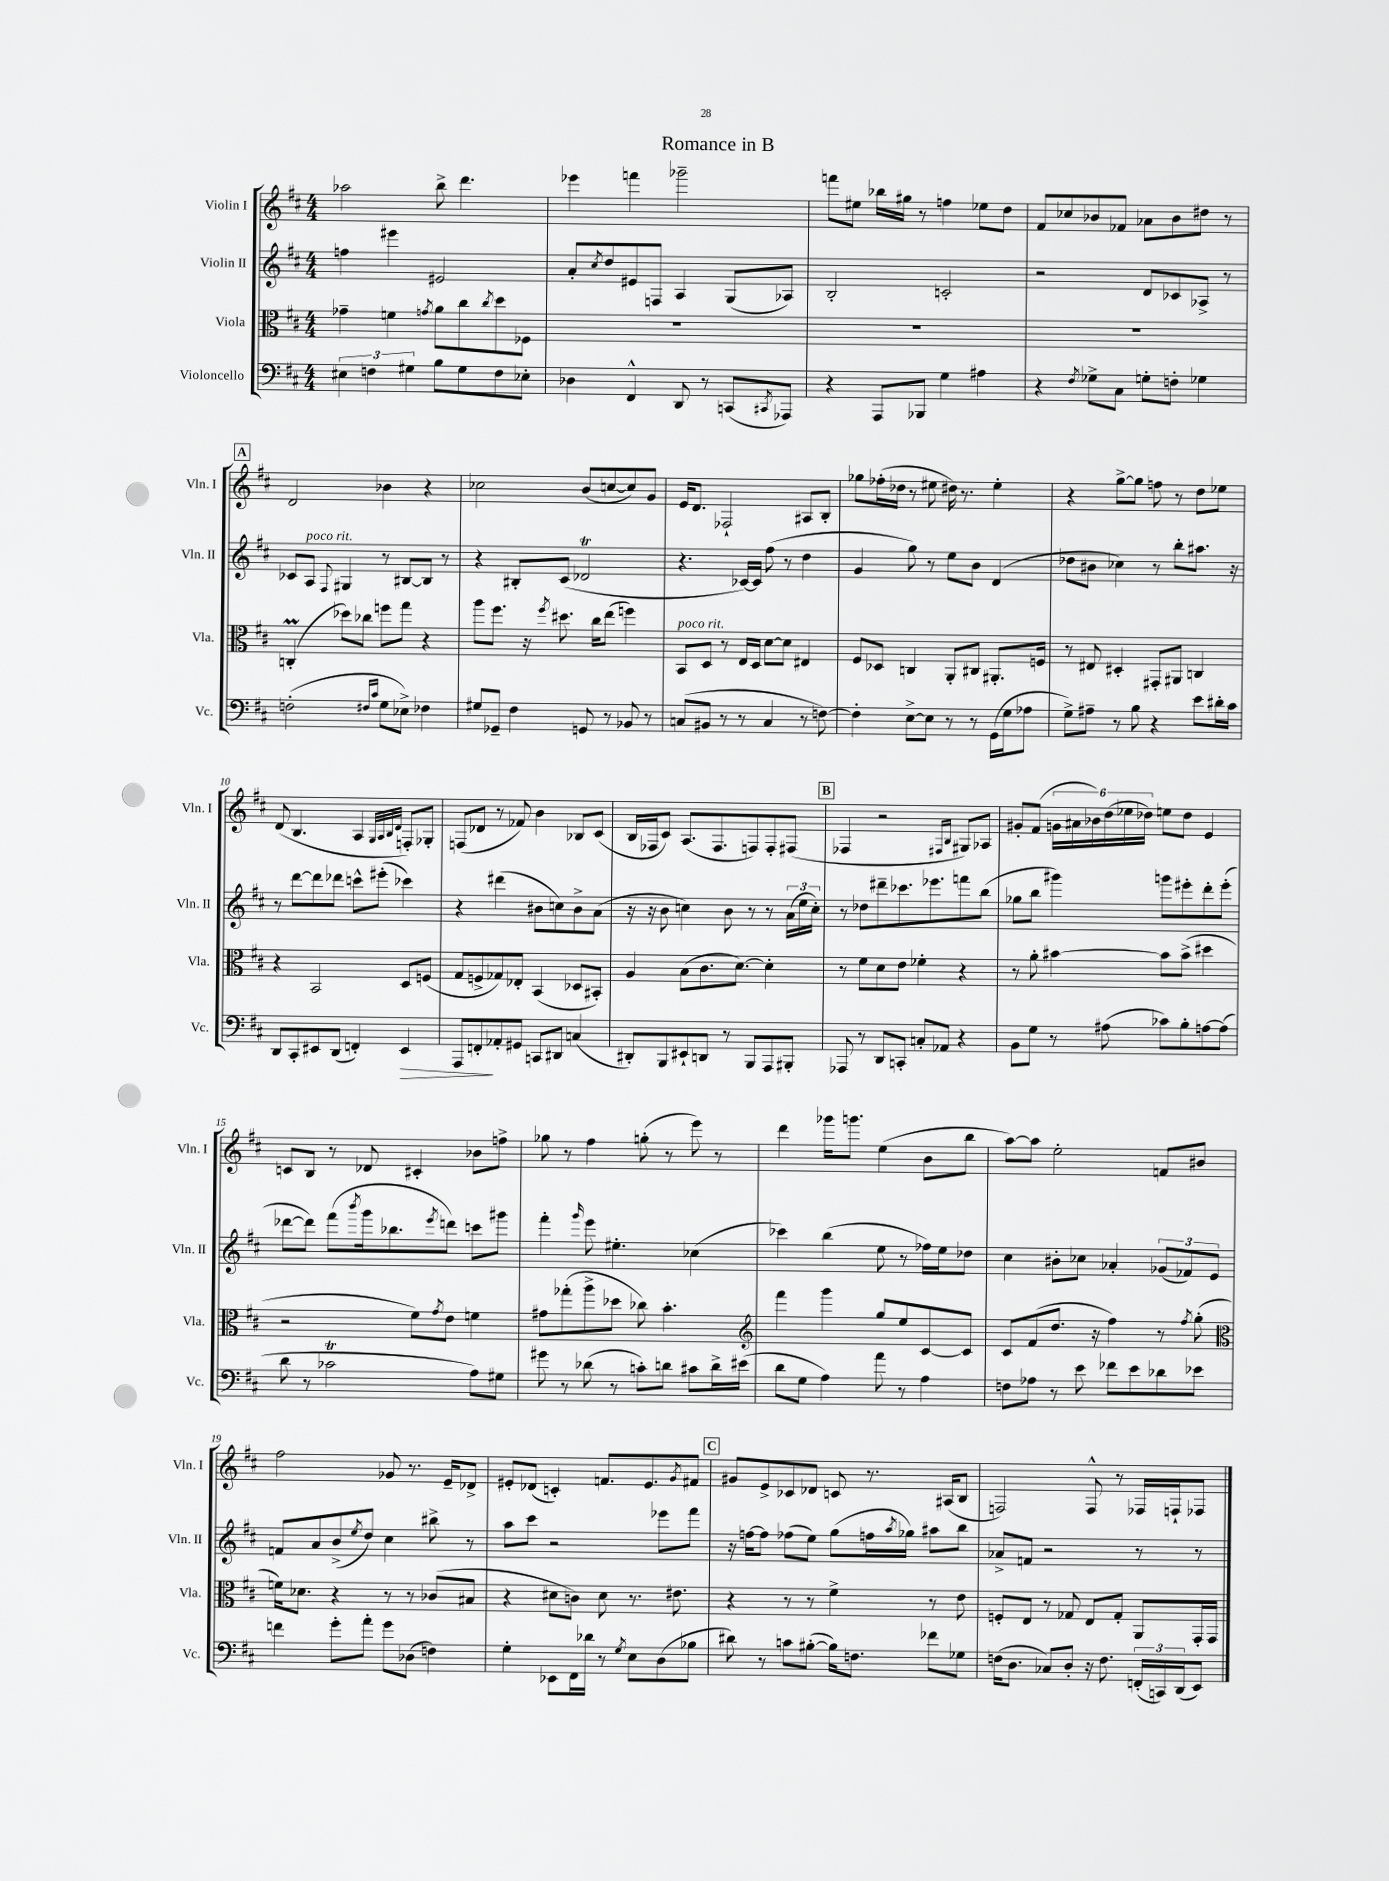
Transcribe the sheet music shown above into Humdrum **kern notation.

**kern	**dynam	**kern	**kern	**kern
*part4	*part4	*part3	*part2	*part1
*staff4	*staff4	*staff3	*staff2	*staff1
*I"Violoncello	*	*I"Viola	*I"Violin II	*I"Violin I
*I'Vc.	*	*I'Vla.	*I'Vln. II	*I'Vln. I
*clefF4	*	*clefC3	*clefG2	*clefG2
*k[f#c#]	*	*k[f#c#]	*k[f#c#]	*k[f#c#]
*M4/4	*	*M4/4	*M4/4	*M4/4
=1	=1	=1	=1	=1
6E#X\	.	4g-X~\	4ffn\	2aa-X\
6Fn\	.	.	.	.
.	.	4fn\	4eee#X\	.
6G#X\	.	.	.	.
.	.	8qgn/	.	.
8B\L	.	8a\L	2e#X/	8bb^\
8G#\	.	8cc#\	.	4.ddd\
.	.	8qcc#/	.	.
8F\	.	8dd\	.	.
8E-X'\J	.	8F-X\J	.	.
=2	=2	=2	=2	=2
4D-X\	.	1r	8a'/L	4eee-X\
.	.	.	8qcc#/	.
.	.	.	8dd/	.
4FF#^^/	.	.	8e#X/	4fffn\
.	.	.	8Fn/J	.
8DD/	.	.	4A/	2ggg-X~\
8r	.	.	.	.
(8CCn/L	.	.	(8G/L	.
8qCC#X/	.	.	.	.
8AAA-X/J)	.	.	8A-X/J)	.
=3	=3	=3	=3	=3
4r	.	1r	2B'/	8fffn\L
.	.	.	.	8ee#X\J
8AAA/L	.	.	.	16bb-X\LL
.	.	.	.	16gg#X\JJ
8BBB-X/J	.	.	.	8r
4G\	.	.	2cn'/	4ffn\
4A#X\	.	.	.	8ee-X\L
.	.	.	.	8dd\J
=4	=4	=4	=4	=4
4r	.	1r	2r	8f#/L
.	.	.	.	8cc-X/
8qF#/	.	.	.	.
8G-X^\L	.	.	.	8b-X/
8C#\J	.	.	.	8f-X/J
8Gn'\L	.	.	8d/L	8a-X\L
8Fn'\J	.	.	8c-X/	8b-\
4G-X\	.	.	8A-X^/J	8dd#X\J
.	.	.	8r	8r
!!LO:LB:g=z
!!LO:REH:place=s1:t=A
=5	=5	=5	=5	=5
(2Fn'\	.	(4CnM'/	8c-X/L	2d/
!	!	!	!LO:TX:a:i:t=poco rit.	!
.	.	.	8A/J	.
.	.	.	8qqF#/	.
.	.	8dd-X\L)	4G#X/	.
.	.	8cc-X\J	.	.
16qqF#X/LL	.	.	.	.
16qqc#/JJ	.	.	.	.
8G\L	.	8ffn\L	8r	4b-X\
8E-X^\J)	.	8gg\J	[8B#X/L	.
4F-X\	.	4r	8B#/J]	4r
.	.	.	8r	.
=6	=6	=6	=6	=6
8G#X/L	.	8aa\L	4r	2cc-X\
8GG-X~/J	.	8.ff#\J	.	.
4F#\	.	.	8B#X'/L	.
.	.	16r	.	.
.	.	8qff#/	.	.
.	.	8.dd#X\	(8c#/J	.
8GGn/	.	.	2d-XT/	(8b/L
.	.	16cc#\KL	.	.
8r	.	(8ee\J	.	[8ccn/
8BB-X/	.	4ffn\)	.	8cc/])
8r	.	.	.	8g/J
=7	=7	=7	=7	=7
!	!	!LO:TX:a:i:t=poco rit.	!	!
(8Cn/L	.	8BB/L	4.r	16e/KL
.	.	.	.	8.d/J
8BB#X/J	.	8D/J	.	.
8r	.	8r	.	2F-X`/
8r	.	16E/LL	[16c-X/LL)	.
.	.	16D/JJ	16c-/JJ]	.
4C/	.	[8d\L	(8ff#\	.
.	.	8d\J]	8r	.
8r	.	4E#X/	4dd\	8A#X/L
[8Fn\)	.	.	.	8B'/J
=8	=8	=8	=8	=8
4F'\]	.	8F#/L	4g/	8gg-X\L
.	.	8D-X/J	.	(16ff-X'\L
.	.	.	.	16dd-X\JJ
[8E^\L	.	4Cn/	8gg\)	8r
8E\J]	.	.	8r	8ee#X\
8r	.	8AA'/L	8ee\L	16dd#X\)
.	.	.	.	8.r
8r	.	8C#X/J	8b\J	.
(16GG\LL	.	8.AA#X'/L	(4d/	4ee#'\
16G\J	.	.	.	.
8A-X\J	.	.	.	.
.	.	16Fn/Jk	.	.
=9	=9	=9	=9	=9
8G^\L)	.	8r	8dd-X\L	4r
8A#X~\J	.	8E#X/	8b#X\J	.
8r	.	4D#X'/	4cc-X\)	[8gg^\L
8B\	.	.	.	8gg\J]
4r	.	8GG#X'/L	8r	8ffn\
.	.	8AA#X/J	8bb'\L	8r
8e\L	.	4Cn/	8.aa#X\J	8dd\L
16d#X'\L	.	.	.	8ee-X\J
16c#\JJ	.	.	16r	.
!!LO:LB:g=z
=10	=10	=10	=10	=10
8DD/L	.	4r	8r	(8d/
8CC#'/	.	.	[8ddd\L	4.B/
8EE#X/	.	2BB/	8ddd\]	.
(8DD/J	.	.	8ddd-X\J	.
4FFn'/)	.	.	8cccn^^\L	4A/
.	.	.	(8eee#X'\J	.
.	.	.	.	32qqG/LLL
.	.	.	.	32qqA/
.	.	.	.	32qqB/
.	.	.	.	32qqd/JJJ
!	!LO:HP:b	!	!	!
4EE#/	>	8D/L	4ccc-X\)	8Fn'/L)
.	.	(8Fn/J	.	8G-X'/J
=11	=11	=11	=11	=11
8AAA/L	.	8G/L	4r	(8Fn/L
8FFn'/	.	8Fn^/	.	8d-X/J
8AA-X'/	]	8G-X/)	(4ddd#X\	8r
8GG#X/J	.	8E-X'/J	.	8f-X/)
8CCn/L	.	(4BB/	8b#X\L	4b\
8DD#X/J	.	.	8ccn\)	.
(4Cn/	.	8D-X/L	8b#^\	8B-X/L
.	.	8BB#X'/J)	(8a\J	(8c#/J
=12	=12	=12	=12	=12
8DD#X'/L)	.	4A/	16r	16B/LL
.	.	.	16r	16F-X/J
8BBB/	.	.	8b\	8c#/J)
8EE#X`/	.	(8B\L	4ccn\)	(8.A/L
8DDn/J	.	8.c#\	.	.
.	.	.	.	8.F-/
8r	.	.	8b\	.
.	.	[8.d\J)	.	.
8BBB/L	.	.	8r	8Fn/)
8AAA/	.	4d'\]	8r	8F'/
8BBB#X'/J	.	.	(24a\LL	(8F#X/J
.	.	.	24ee\	.
.	.	.	24cc'\JJ)	.
!!LO:REH:place=s1:t=B
=13	=13	=13	=13	=13
8AAA-X/	.	8r	8r	4F-X/
8r	.	8f#\L	8dd-X\L	.
8DD/L	.	8d\	8ddd#X~\	2r
8CCn'/J	.	8e\J	8.ccc-X\	.
8Cn'/L	.	4f-X'\	.	.
.	.	.	8.eee-X\	.
8AA-X/J	.	.	.	.
.	.	.	.	16qqF#X/LL
.	.	.	.	16qqB/JJ
4r	.	4r	8fffn\	8G#X/L)
.	.	.	(8bb\J	8A-X/J
=14	=14	=14	=14	=14
8BB\L	.	8r	8gg-X\L	8g#X'/L
8G\J	.	8a'\	8bb\J	(8f#/J
8r	.	[4b#X\	4ggg#X\)	24gn\LL
.	.	.	.	24a#X\
.	.	.	.	24b-X\)
(8A#X\	.	.	.	(24dd\
.	.	.	.	24ee-X\
.	.	.	.	24dd-X\JJ)
8c-X\L)	.	8b#\L]	8gggn\L	8een\L
8B'\	.	(8b#^\J	8eee#X'\	8dd-\J
[8An\	.	4dd#X\	8ddd'\	4e/
(8A\J]	.	.	(8eee#'\J	.
!!LO:LB:g=z
=15	=15	=15	=15	=15
8d\	.	2r	[8ddd-X\L	8cn/L
8r	.	.	8ddd-\J])	8B/J
2c-XT\	.	.	(8fff#\L	8r
.	.	.	8qbbb/	.
.	.	.	16ggg\k	8d-X/
.	.	.	8.bb-X\	.
.	.	8f#\L)	.	4c#X'/
.	.	8qg/	8qeee/	.
.	.	8e\J	8dddn\J)	.
8A\L)	.	4fn\	8cccn\L	8b-X\L
8G#X\J	.	.	8ggg#X\J	8ffn^\J
=16	=16	=16	=16	=16
8g#X\	.	8g#X\L	4fff#'\	8gg-X\
8r	.	(8gg-X'\	.	8r
.	.	.	16qqggg/	.
(8d-X\	.	8aa^\	8eee\	4ff#\
8r	.	8dd-X\J	4.ee#X'\	.
8cn'\L)	.	8cc-X\)	.	(8ggn'\
8dn\J	.	4.b'\	.	8r
8c#X\L	.	.	(4cc-X\	8eee\)
16d^\L	.	.	.	8r
(16e#X\JJ	.	.	.	.
=17	=17	=17	=17	=17
*	*	*clefG2	*	*
8d\L	.	4fff#\	4ccc-X\)	4ddd\
8G\J	.	.	.	.
4A\)	.	4ggg\	(4bb\	16ggg-X\KL
.	.	.	.	8.gggn\J
8a\	.	8gg/L	8ee\	(4ee\
8r	.	8ee/	8r	.
4A\	.	[8c#/	16ff-X\LL)	8b\L
.	.	.	16ee\J	.
.	.	8c#/J]	8dd-X\J	8bb\J
=18	=18	=18	=18	=18
8Fn\L	.	8c#/L	4cc#\	[8aa\L)
8A-X\J	.	(8f#/	.	8aa\J]
8r	.	8.dd/J	8b#X'\L	2ee'\
8e\	.	.	8cc-X\J	.
.	.	16r	.	.
8f-X\L	.	4ff#\)	4a-X'/	.
8e\	.	.	.	.
8d-X\	.	8r	(12g-X/L	8fn/L
.	.	.	12f-X/)	.
.	.	8qff#/	.	.
8e-X\J	.	(8gg'\	.	8b#X/J
.	.	.	12e/J	.
!!LO:LB:g=z
=19	=19	=19	=19	=19
*	*	*clefC3	*	*
4fn\	.	16fn\KL)	8fn/L	2ff#\
.	.	8.d-X\J	.	.
.	.	.	8a/	.
8g'\L	.	4r	(8b^/	.
.	.	.	8qee/	.
8a'\J	.	.	8dd/J)	.
8g\L	.	8r	4cc#\	8g-X/
(8D-X\J	.	8r	.	8.r
4Fn\)	.	(8c-X/L	8bb#X^\	.
.	.	.	.	16e~/KL
.	.	8B#X/J	8r	8d-X^/J
=20	=20	=20	=20	=20
4G'\	.	4r	8aa\L	8e#X'/L
.	.	.	8ccc#\J	(8d-X/J
8EE-X\L	.	8d#X\L	2r	4cn'/)
16FF#\L	.	8cn\J)	.	.
16d-X\JJ	.	.	.	.
8r	.	8d#\	.	8.fn/L
8qG/	.	.	.	.
8E\L	.	8.r	.	.
.	.	.	.	8.e#/
(8D\	.	.	8eee-X\L	.
.	.	8.e#X\	.	.
.	.	.	.	8qg/
8B-X\J	.	.	8fff#\J	8f#X/J
!!LO:REH:place=s1:t=C
=21	=21	=21	=21	=21
8d#X\)	.	4r	16r	8g#X/L
.	.	.	[16ffn\KL	.
8r	.	.	8ff\J]	8e^/
8cn\L	.	8r	(8ff-X\L	8c-X/
([8B#X'\J	.	8r	8ee\J)	8d-X/J
16B#\KL])	.	4f#^\	(8gg\L	8cn/
8.Fn\J	.	.	.	.
.	.	.	16ffn\L	8.r
.	.	.	8qaa/	.
.	.	.	16gg-X\JJ)	.
8f-X\L	.	8r	8aa#X\L	.
.	.	.	.	(16A#X/KL
8G-X\J	.	8e\	8bb\J	8B/J
=22	=22	=22	=22	=22
(16Fn\KL	.	8Fn'/L	8a-X^/L	2Fn/)
8.D\J	.	.	.	.
.	.	8E/J	8fn/J	.
8C-X/L)	.	8r	2r	.
8D'/J	.	8G-X/	.	.
16r	.	8E/L	.	8F^^/
8.F\	.	.	.	.
.	.	8G-'/J	.	8r
(24FFn'/LL	.	8AA/L	8r	16F-X/LL
24CCn/)	.	.	.	.
.	.	.	.	16Fn`/J
(24DD/J	.	.	.	.
8EE/J)	.	16GG'/L	8r	8F-X/J
.	.	16GG/JJ	.	.
==	==	==	==	==
*-	*-	*-	*-	*-
